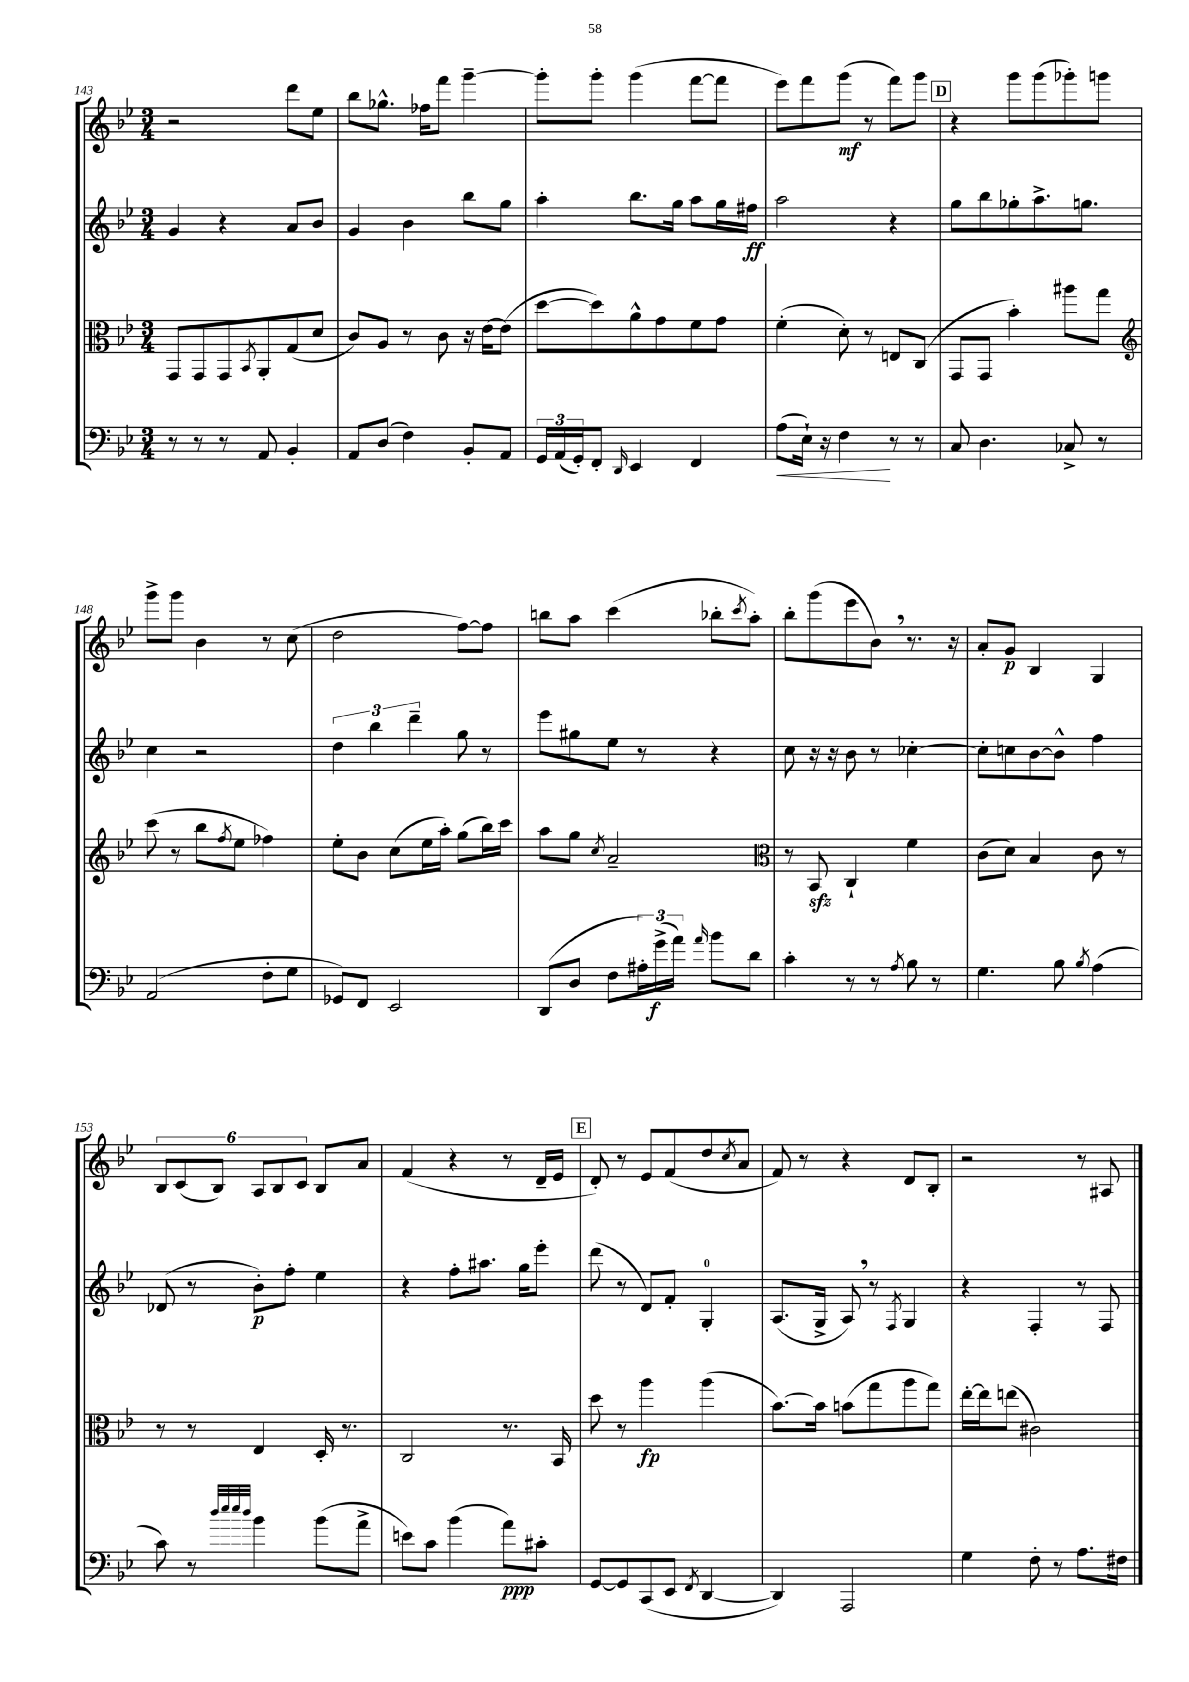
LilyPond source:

<<
\new StaffGroup <<
\new Staff = "s0" {
    \clef treble \key bes \major \numericTimeSignature \time 3/4
    r2 d'''8 ees''8 |
    bes''8 ges''8.-^ fes''16 f'''8 g'''4~-- |
    g'''8-. g'''8-. g'''4( f'''8~ f'''8 |
    ees'''8) f'''8 g'''8\mf( r8 f'''8) g'''8 |
    \mark \markup { \box "D" } r4 g'''8 g'''8( ges'''8-.) g'''8 |
    g'''8-> g'''8 bes'4 r8 c''8( |
    d''2 f''8~) f''8 |
    b''8 a''8 c'''4( bes''8-. \acciaccatura { c'''8 } a''8-.) |
    bes''8-. g'''8( ees'''8 bes'8) \breathe r8. r16 |
    a'8-. g'8\p bes4 g4 |
    \tuplet 6/4 { bes8 c'8( bes8) a8 bes8 c'8 } bes8 a'8 |
    f'4( r4 r8 d'16-- ees'16 |
    \mark \markup { \box "E" } d'8-.) r8 ees'8 f'8( d''8 \acciaccatura { c''8 } a'8 |
    f'8) r8 r4 d'8 bes8-. |
    r2 r8 ais8 \bar "|." |
}
\new Staff = "s1" {
    \clef treble \key bes \major \numericTimeSignature \time 3/4
    g'4 r4 a'8 bes'8 |
    g'4 bes'4 bes''8 g''8 |
    a''4-. bes''8. g''16 a''8 g''16 fis''16\ff |
    a''2 r4 |
    \mark \markup { \box "D" } g''8 bes''8 ges''8-. a''8.-> g''8. |
    c''4 r2 |
    \tuplet 3/2 { d''4 bes''4 d'''4-- } g''8 r8 |
    ees'''8 gis''8 ees''8 r8 r4 |
    c''8 r16 r16 bes'8 r8 ces''4~-. |
    ces''8-. c''8 bes'8~ bes'8-^ f''4 |
    des'8( r8 bes'8-.\p) f''8-. ees''4 |
    r4 f''8-. ais''8. g''16 ees'''8-. |
    \mark \markup { \box "E" } d'''8( r8 d'8) f'8-. g4-0-. |
    a8.( g16-> a8) \breathe r8 \acciaccatura { f8 } g4 |
    r4 f4-. r8 f8 \bar "|." |
}
\new Staff = "s2" {
    \clef alto \key bes \major \numericTimeSignature \time 3/4
    g,8 g,8 g,8 \acciaccatura { bes,8 } a,8-. g8( d'8 |
    c'8) a8 r8 c'8 r16 ees'16~ ees'8( |
    d''8~ d''8) a'8-^ g'8 f'8 g'8 |
    f'4-.( d'8-.) r8 e8 c8( |
    \mark \markup { \box "D" } g,8 g,8 bes'4-.) ais''8 g''8 |
    \clef treble c'''8( r8 bes''8 \acciaccatura { f''8 } ees''8 fes''4) |
    ees''8-. bes'8 c''8( ees''16 a''16-.) g''8( bes''16) c'''16 |
    a''8 g''8 \acciaccatura { c''8 } a'2-- |
    \clef alto r8 bes,8\sfz c4-! f'4 |
    c'8( d'8) bes4 c'8 r8 |
    r8 r8 ees4 d16-. r8. |
    c2 r8. bes,16 |
    \mark \markup { \box "E" } d''8 r8 a''4\fp a''4( |
    bes'8.~) bes'16 b'8( g''8 a''8 g''8) |
    ees''16~-. ees''16 e''8( cis'2) \bar "|." |
}
\new Staff = "s3" {
    \clef bass \key bes \major \numericTimeSignature \time 3/4
    r8 r8 r8 a,8 bes,4-. |
    a,8 d8( f4) bes,8-. a,8 |
    \tuplet 3/2 { g,16 a,16( g,16-.) } f,8-. \grace { d,16 } ees,4 f,4 |
    a8\<( ees16-!) r16 f4\! r8 r8 |
    \mark \markup { \box "D" } c8 d4. ces8-> r8 |
    a,2( f8-. g8 |
    ges,8) f,8 ees,2 |
    d,8( d8 f8 \tuplet 3/2 { ais16-.) g'16->\f( a'16) } \grace { a'16 } bes'8 d'8 |
    c'4-. r8 r8 \acciaccatura { a8 } bes8 r8 |
    g4. bes8 \acciaccatura { bes8 } a4( |
    c'8) r8 \grace { d''32 ees''32 ees''32 d''32 } bes'4 bes'8( a'8-> |
    e'8) c'8 bes'4( a'8\ppp) cis'8-. |
    \mark \markup { \box "E" } g,8~ g,8 c,8( ees,8 \acciaccatura { f,8 } d,4~ |
    d,4) a,,2 |
    g4 f8-. r8 a8. fis16 \bar "|." |
}
>>
>>
\layout { \context { \Score currentBarNumber = #143 } }
